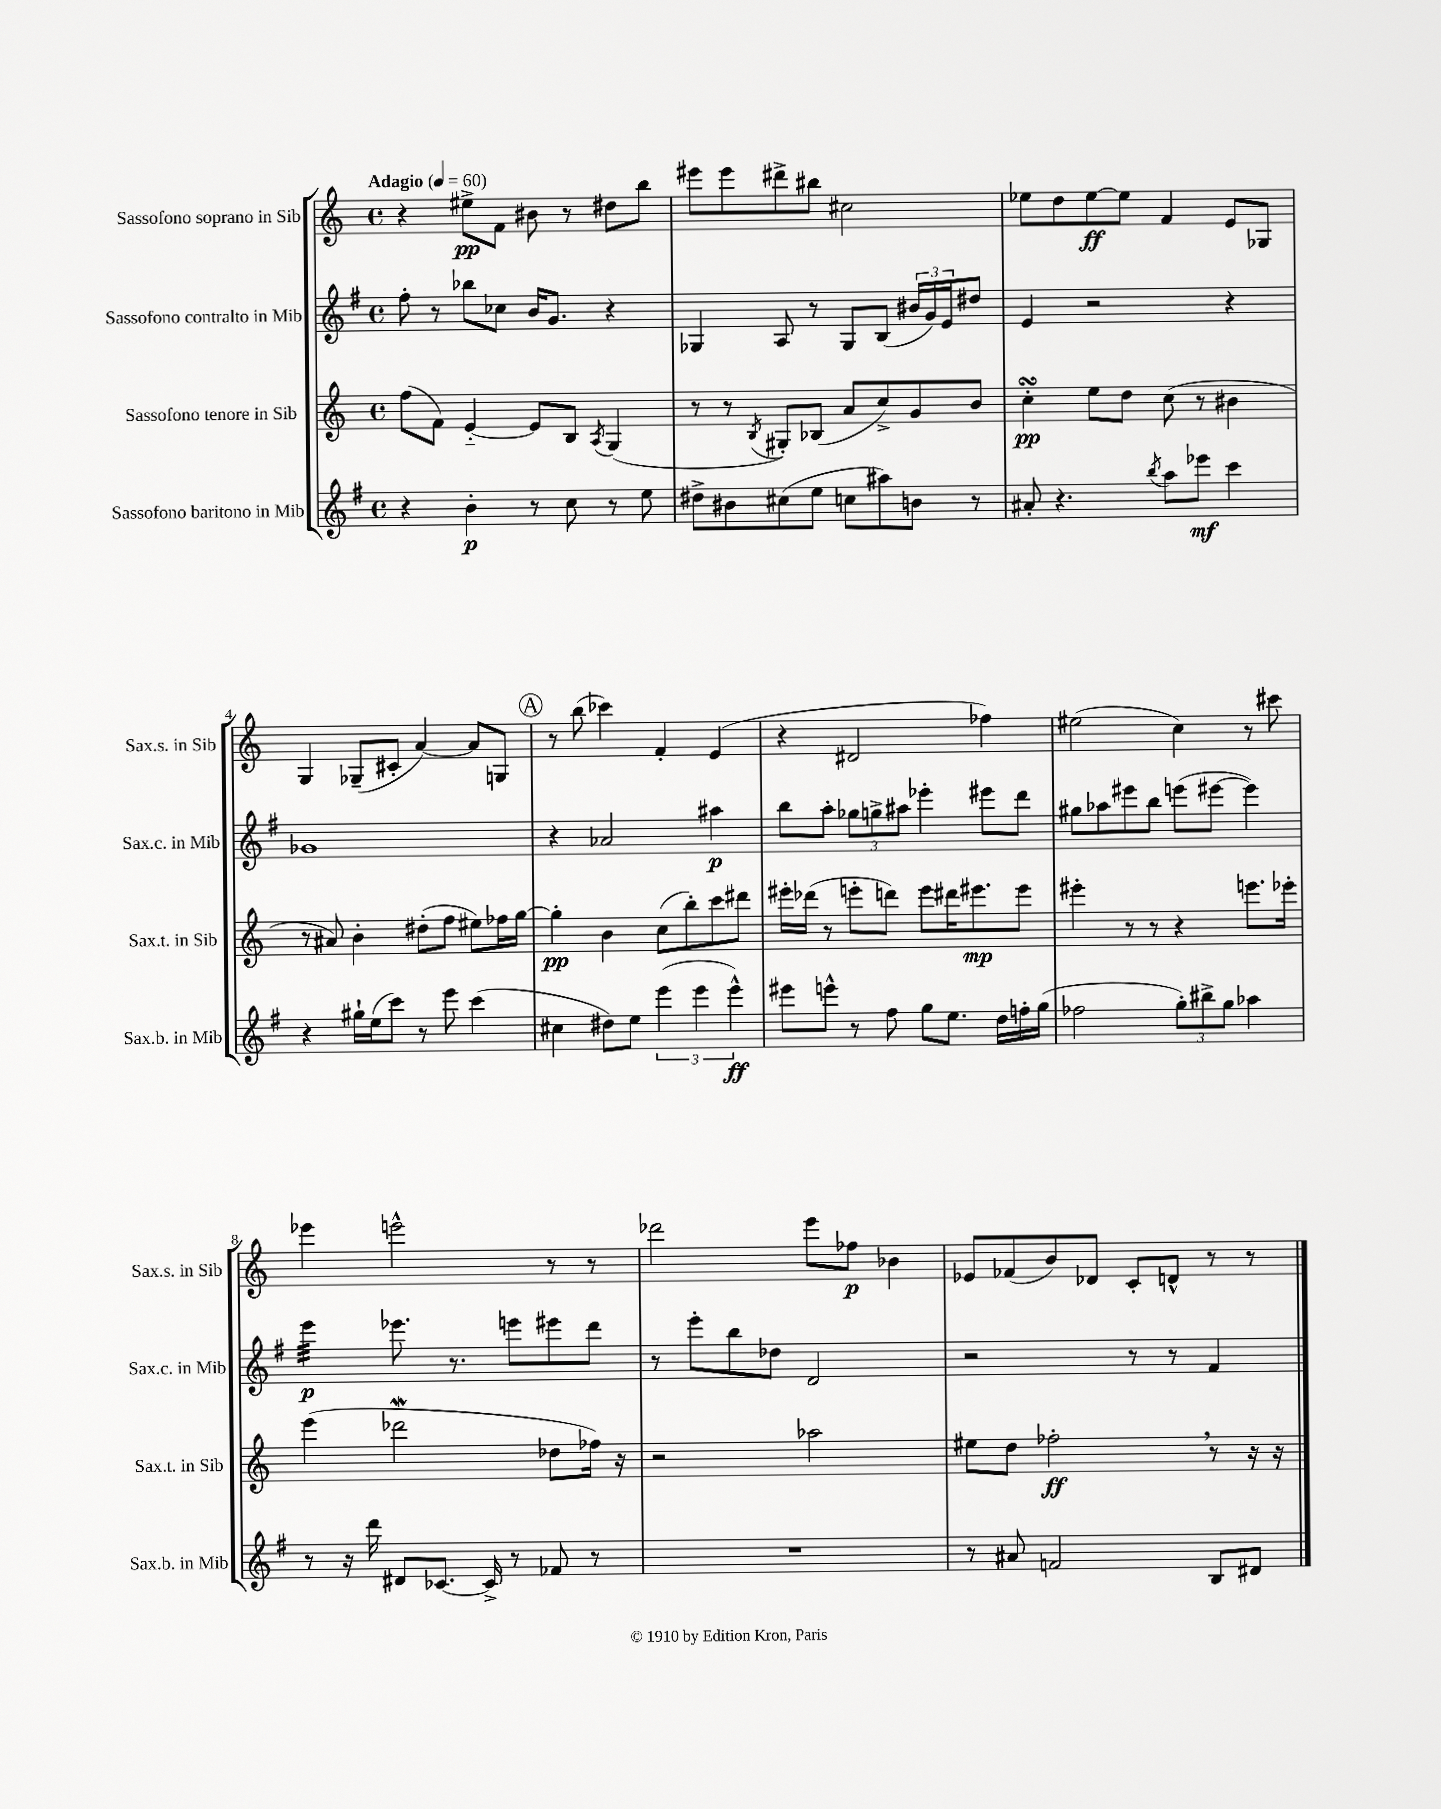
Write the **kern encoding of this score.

**kern	**kern	**kern	**kern
*staff4	*staff3	*staff2	*staff1
*clefG2	*clefG2	*clefG2	*clefG2
*k[f#]	*k[]	*k[f#]	*k[]
*M4/4	*M4/4	*M4/4	*M4/4
*met(c)	*met(c)	*met(c)	*met(c)
*MM60	*MM60	*MM60	*MM60
4r	(8ff	8ff#'	4r
.	8f)	8r	.
4b'	[4e'~	8bb-	8ee#^
.	.	8cc-	8f
8r	8e]	16b	8b#
.	.	8.g	.
8cc	8B	.	8r
.	8qA	.	.
8r	(4G	4r	8dd#
8ee	.	.	8bb
=	=	=	=
8dd#^	8r	4G-	8eee#
8b#	8r	.	8eee#
.	8qB	.	.
(8cc#	8G#')	8A	8ddd#^
8ee	(8B-	8r	8bb#
8cc	8a	8G-	2cc#
8aa#)	8cc^)	(8B	.
8b	8g	24b#	.
.	.	24g)	.
.	.	24e	.
8r	8b	8dd#	.
=	=	=	=
8a#'	4cc'	4e	8ee-
4.r	.	.	8dd
.	8ee	2r	[8ee-
.	8dd	.	8ee-]
8qbb	.	.	.
8aa	(8cc	.	4f
8eee-	8r	.	.
4ccc	4b#	4r	8e
.	.	.	8G-
=	=	=	=
4r	8r	1g-	4G
.	8a#)	.	.
16gg#`	4b'	.	(8G-~
(16ee	.	.	.
8ccc)	.	.	8c#'
8r	(8dd#'	.	[4a)
8eee	8ff	.	.
(4ccc	8ee#)	.	8a]
.	16ff-	.	8G
.	[16gg	.	.
=	=	=	=
4cc#	4gg']	4r	8r
.	.	.	(8bb
8dd#)	4b	2a-	4ccc-)
8ee	.	.	.
(6eee	(8cc	.	4f'
.	8bb')	.	.
6eee	.	.	.
.	8ccc	4aa#	(4e
6eee^^)	.	.	.
.	8ddd#	.	.
=	=	=	=
8eee#	16eee#'	8bb	4r
.	(16ddd-	.	.
8eee^^	8r	8aa'	.
8r	8eee'	12gg-	2d#
.	.	12gg^	.
8ff#	8ddd)	.	.
.	.	12aa#	.
8gg	8eee	4eee-'	.
8.ee	16ddd#	.	.
.	8.eee#	.	.
.	.	8eee#	4ff-)
16dd	.	.	.
16ff'	8eee#	8ddd	.
(16gg	.	.	.
=	=	=	=
2ff-	4eee#'	8gg#	(2ee#
.	.	8aa-	.
.	8r	8eee#	.
.	8r	8bb	.
12gg')	4r	(8eee	4cc)
12bb#^	.	.	.
.	.	[8eee#	.
12gg	.	.	.
4aa-	8.eee	4eee#])	8r
.	.	.	8ccc#
.	16eee-'	.	.
=	=	=	=
8r	(4eee	4eee	4eee-
16r	.	.	.
16ddd	.	.	.
8d#	2ddd-	8.eee-	2eee^^
[8.c-	.	.	.
.	.	8.r	.
16c-^]	.	.	.
8r	.	8eee	.
8f-	8dd-	8eee#	8r
8r	16ff-)	8ddd	8r
.	16r	.	.
=	=	=	=
1r	2r	8r	2ddd-
.	.	8eee'	.
.	.	8bb	.
.	.	8dd-	.
.	2aa-	2d	8eee
.	.	.	8ff-
.	.	.	4b-
=	=	=	=
8r	8ee#	2r	8e-
8a#	8dd	.	(8f-
2f	2ff-'	.	8b)
.	.	.	8d-
.	.	8r	8c'
.	.	8r	8d^^
8B	8r	4f#	8r
8d#	16r	.	8r
.	16r	.	.
==	==	==	==
*-	*-	*-	*-
